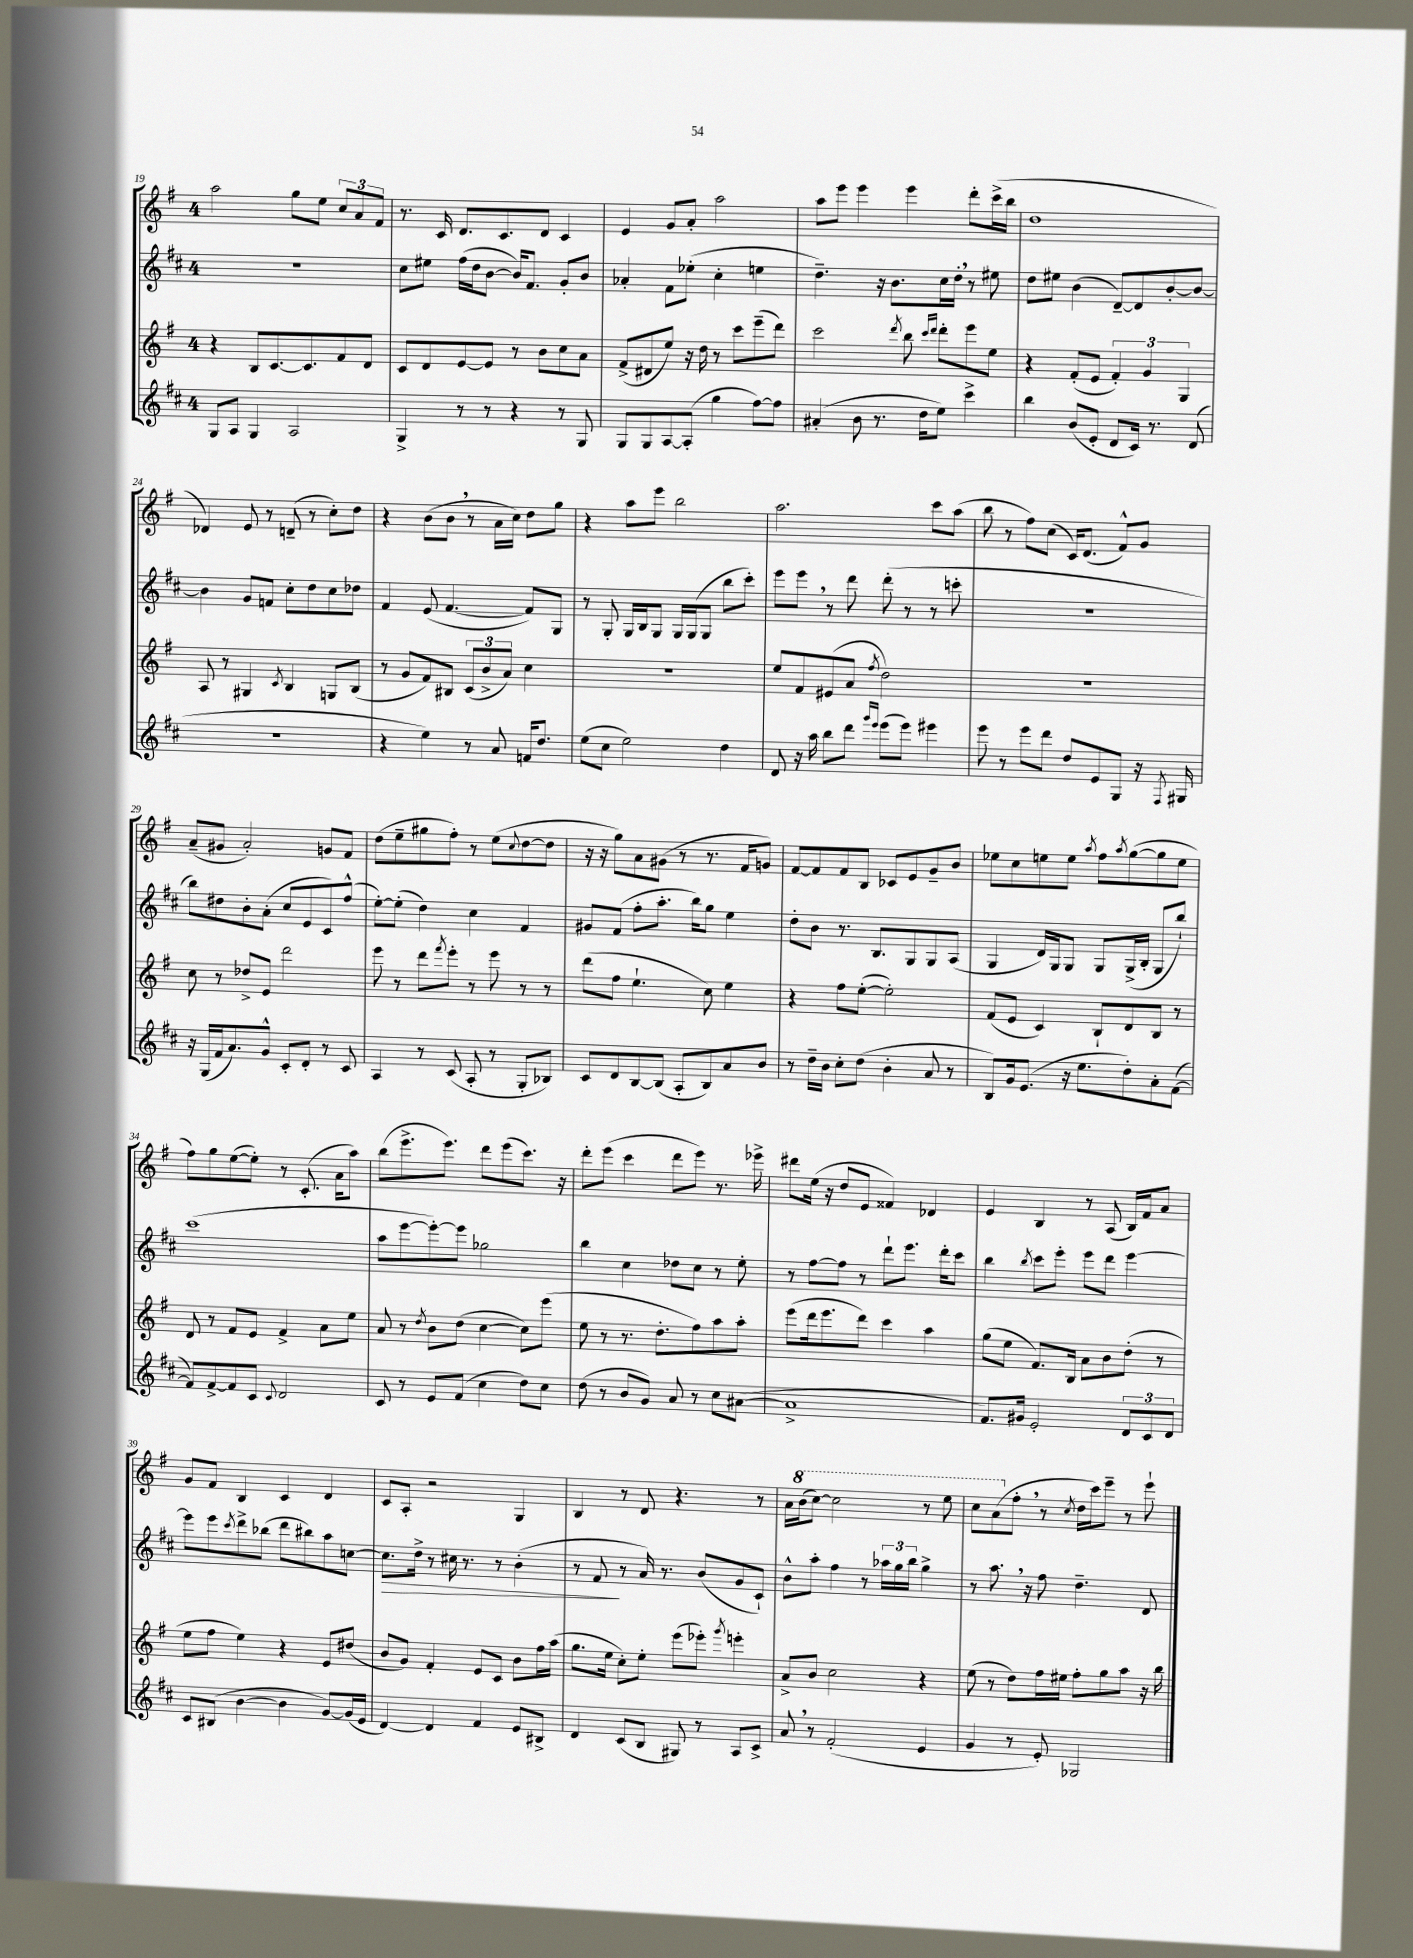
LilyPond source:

<<
\new StaffGroup <<
\new Staff = "s0" {
    \clef treble \key g \major \once \override Staff.TimeSignature.style = #'single-digit \time 4/4
    a''2 g''8 e''8 \tuplet 3/2 { c''8 a'8 fis'8 } |
    r8. c'16 d'8. c'8. d'8 c'4 |
    e'4 g'8 a'8-. a''2 |
    a''8 e'''8 e'''4 e'''4 d'''8-. c'''16->( b''16 |
    d''1 |
    des'4) e'8 r8 d'8--( r8 c''8-.) d''8 |
    r4 b'8( b'8 \breathe r8 a'16 c''16) d''8 g''8 |
    r4 a''8 e'''8 b''2 |
    a''2. c'''8 a''8( |
    b''8 r8 fis''8) c''8( c'16) d'8.( fis'8-^) g'8 |
    a'8--( gis'8 a'2-.) g'8 fis'8 |
    d''8( e''8-- gis''8 fis''8-.) r8 e''8( \appoggiatura { c''8 } d''8~ d''8 |
    r16 r16 g''8) a'8 gis'8( r8 r8. fis'16 g'8) |
    fis'8~ fis'8 fis'8 b8 ces'8 e'8 g'8-- b'8 |
    ees''8 c''8 e''8 e''8 \acciaccatura { a''8 } fis''8 \acciaccatura { a''8 } g''8~( g''8 e''8 |
    fis''8) g''8 e''8~( e''8-.) r8 c'8.-.( a'16 a''8) |
    b''8( e'''8.-> e'''8.) d'''8 e'''8( c'''8.) r16 |
    d'''8-. e'''8( c'''4 d'''8 e'''8) r8. ees'''16-> |
    dis'''8 e''16( r16 d''8 e'8 fisis'4) des'4 |
    e'4 b4 r8 a8( b16) fis'16 a'8 |
    g'8 fis'8 b4 c'4 d'4 |
    c'8 a8-. r2 g4 |
    b4 r8 d'8 r4. r8 |
    a'16 \ottava #1 b''16( c'''8~) c'''2 r8 e'''8 |
    c'''8 a''8( \ottava #0 fis''8-. \breathe r8 \acciaccatura { c''8 } d''16 c'''16) e'''8-- r8 e'''8-! \bar "|." |
}
\new Staff = "s1" {
    \clef treble \key d \major \once \override Staff.TimeSignature.style = #'single-digit \time 4/4
    R1 |
    cis''8 eis''8 fis''16( d''16 b'8~ b'16) fis'8. g'8-. b'8 |
    aes'4-. fis'8 ees''8-.( cis''4-. e''4 |
    d''4.--) r16 b'8. cis''16 d''16-. \breathe r8 eis''8 |
    d''8 eis''8 b'4( d'8~--) d'8 b'8~-. b'8~ |
    b'4 g'8 f'8 cis''8-. d''8 cis''8 des''8 |
    fis'4 e'8( fis'4.~ fis'8) g8 |
    r8 g8-. g16 b16 g8 g16 g16( g8 b''8 cis'''8-.) |
    e'''8 e'''8 \breathe r8 d'''8 d'''8-.( r8 r8 c'''8-. |
    R1 |
    b''8) dis''8 b'8-. a'8-.( cis''8 e'8 cis'8) fis''8-^( |
    e''8~-.) e''8-.( d''4) cis''4 fis'4 |
    gis'8 fis'8( fis''8-. a''8.-. b''16) g''8 e''4 |
    d''8-. b'8 r8. b8. g8 g8 a8( |
    g4 d'16) g16 g8 g8 g16->( b16-. g8 b''8-!) |
    cis'''1( |
    a''8 e'''8~ e'''8~-.) e'''8 ges''2 |
    b''4 cis''4 des''8 cis''8 r8 e''8-. |
    r8 fis''8~ fis''8 r8 d'''8-! e'''8. d'''16-. cis'''8 |
    b''4 \acciaccatura { b''8 } cis'''8 e'''8-. e'''8 d'''8 e'''4~ |
    e'''8 e'''8 \acciaccatura { cis'''8 } d'''8-> bes''8( d'''8 bis''8) a''8 c''8~ |
    c''8.\> d''16-> r8 cis''16 r8. r8 b'4-.( |
    r8 fis'8\! r8 a'16) r8. b'8( g'8 cis'8-!) |
    b'8-^ a''8-. fis''4 r8 \tuplet 3/2 { aes''16 g''16 b''16 } g''4-> |
    r8 a''8. \breathe r16 fis''8 d''4.-- d'8 \bar "|." |
}
\new Staff = "s2" {
    \clef treble \key g \major \once \override Staff.TimeSignature.style = #'single-digit \time 4/4
    r4 b8 c'8.~ c'8. fis'8 d'8 |
    c'8 d'8 e'8~ e'8 r8 b'8 c''8 a'8 |
    fis'8->( dis'8 e''8) r16 d''16 r8 c'''8 e'''8--( d'''8) |
    c'''2 \acciaccatura { d'''8 } b''8 \grace { c'''16 d'''16 } d'''8-. e'''8 e''8 |
    r4 fis'8-.( e'8 \tuplet 3/2 { fis'4-.) g'4 g4 } |
    a8 r8 gis4 \acciaccatura { c'8 } b4 g8 b8( |
    r8 g'8 fis'8) bis8 \tuplet 3/2 { c'8( b'8-> a'8) } c''4 |
    R1 |
    e''8 fis'8 eis'8( a'8 \acciaccatura { fis''8 } d''2) |
    R1 |
    c''8 r8 des''8-> e'8 d'''2 |
    e'''8 r8 d'''8 \acciaccatura { fis'''8 } e'''8-. r8 e'''8 r8 r8 |
    d'''8( fis''8 e''4.-! c''8) e''4 |
    r4 fis''8 e''8~-.( e''2-.) |
    fis'8( e'8 c'4) b8-! d'8 b8 r8 |
    d'8 r8 fis'8 e'8 fis'4-> a'8 e''8 |
    a'8 r8 \acciaccatura { d''8 } b'8 d''8( c''4~ c''8) e'''8( |
    e''8 r8 r8. d''8.-. fis''8) a''8 a''8-. |
    e'''8( d'''16 e'''8. d'''8) c'''4 a''4 |
    g''8( e''8 fis'8.) b16 a'8 b'8 d''8-.( r8 |
    e''8 fis''8 e''4) r4 e'8 dis''8( |
    b'8 g'8) fis'4-. e'8 c'8 b'8 fis''16 a''16( |
    g''8. e''16 c''8-.) e''8-. e'''8( ees'''8-.) \acciaccatura { g'''8 } e'''4-. |
    a'8-> b'8 c''2 r4 |
    e''8( r8 d''8) fis''16 eis''16 fis''8-. g''8 a''8 r16 b''16 \bar "|." |
}
\new Staff = "s3" {
    \clef treble \key d \major \once \override Staff.TimeSignature.style = #'single-digit \time 4/4
    g8 a8 g4 a2 |
    g4-> r8 r8 r4 r8 g8 |
    g8 g8 a8~ a8-.( g''4 fis''8~) fis''8 |
    ais'4-.( b'8 r8. d''16 e''8) cis'''4-> |
    b''4 b'8( e'8-. d'8 cis'16) r8. d'8( |
    R1 |
    r4 e''4) r8 a'8 f'16 d''8. |
    e''8( cis''8 e''2) d''4 |
    d'8 r16 a''16 b''8 d'''8 \grace { g'''16 e'''16 } e'''8( e'''8) eis'''4 |
    e'''8 r8 e'''8 d'''8 d''8 e'8 g8 r16 \acciaccatura { fis8 } gis16 |
    r16 g16( fis'16 a'8.) g'8-^ cis'8-. d'8-. r8 cis'8 |
    a4 r8 cis'8( a8-. r8 g8-. bes8) |
    cis'8 d'8 b8~ b8( a8-. b8) a'8 b'8 |
    r8 d''16-- b'16 cis''8-. d''8( b'4-. a'8 r8 |
    b8) g'16 e'8.( r16 e''8. d''8-.) a'8-. fis'8~( |
    fis'8) fis'8~-> fis'8 cis'8 \appoggiatura { cis'8 } d'2 |
    cis'8 r8 e'8 fis'8( cis''4 d''8) cis''8 |
    d''8( r8 b'8 g'8) a'8 r8 cis''8 ais'8~( |
    ais'1-> |
    fis'8.) gis'16 e'2-. \tuplet 3/2 { d'8 cis'8 d'8 } |
    cis'8 bis8( b'4~ b'4 g'8~) g'16( e'16 |
    d'4~) d'4 fis'4 e'8 bis8-> |
    d'4 cis'8( b8 gis8) r8 a8 cis'8-> |
    a'8 \breathe r8 fis'2-.( e'4 |
    g'4 r8 e'8-.) ges2 \bar "|." |
}
>>
>>
\layout { \context { \Score currentBarNumber = #19 } }
